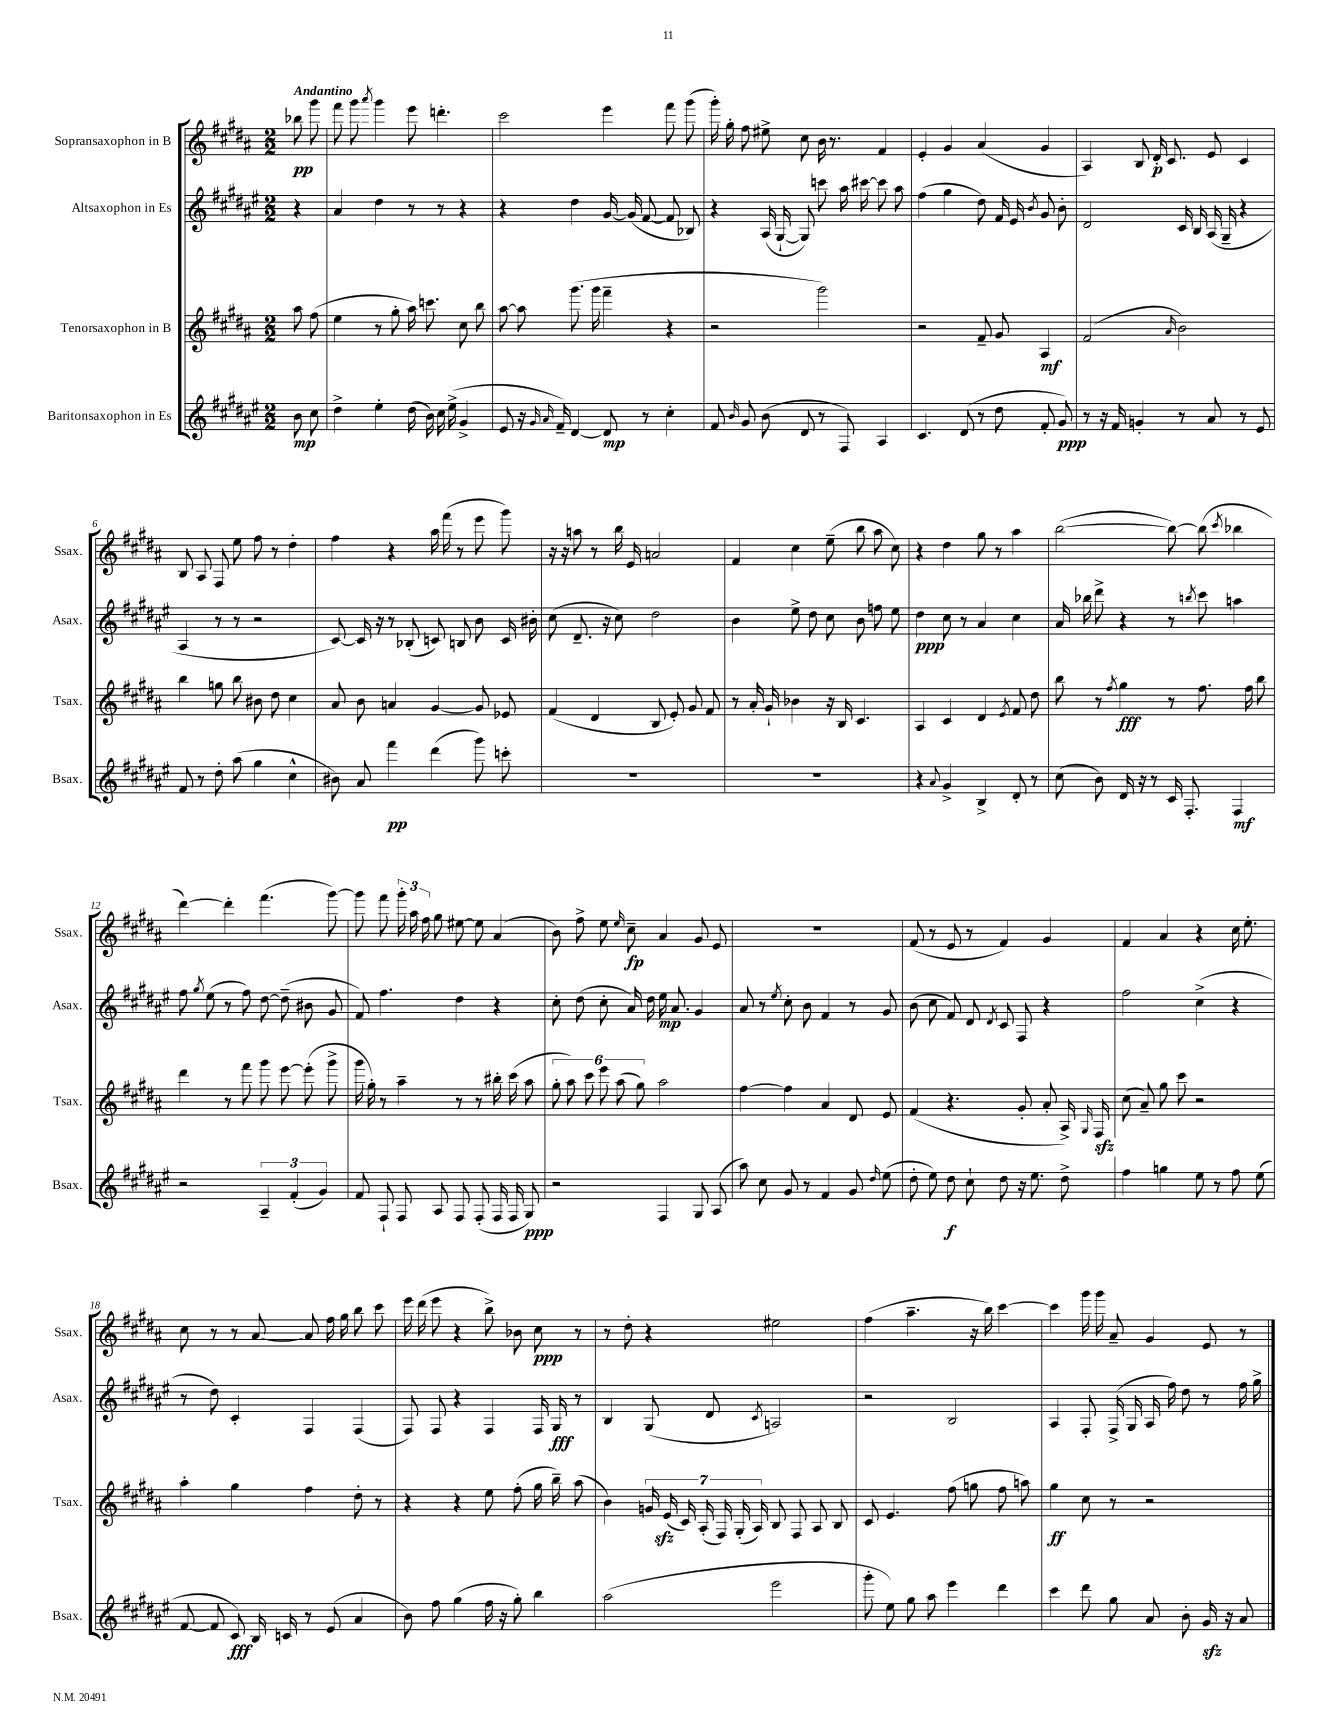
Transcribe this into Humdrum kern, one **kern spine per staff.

**kern	**dynam	**kern	**dynam	**kern	**dynam	**kern	**dynam
*part4	*part4	*part3	*part3	*part2	*part2	*part1	*part1
*staff4	*staff4	*staff3	*staff3	*staff2	*staff2	*staff1	*staff1
*I"Baritonsaxophon in Es	*	*I"Tenorsaxophon in B	*	*I"Altsaxophon in Es	*	*I"Sopransaxophon in B	*
*I'Bsax.	*	*I'Tsax.	*	*I'Asax.	*	*I'Ssax.	*
*clefG2	*	*clefG2	*	*clefG2	*	*clefG2	*
*k[f#c#g#d#a#e#]	*	*k[f#c#g#d#a#]	*	*k[f#c#g#d#a#e#]	*	*k[f#c#g#d#a#]	*
*M2/2	*	*M2/2	*	*M2/2	*	*M2/2	*
=	=	=	=	=	=	=	=
!	!	!	!	!	!	!LO:TX:a:B:t=Andantino	!
8b\	mp	8aa#\	.	4r	.	8bb-X\	pp
8cc#\	.	(8ff#\	.	.	.	8ggg#\	.
=1	=1	=1	=1	=1	=1	=1	=1
4dd#^\	.	4ee\	.	4a#/	.	8fff#\	.
.	.	.	.	.	.	8ggg#\	.
.	.	.	.	.	.	8qaaa#/	.
4ee#'\	.	8r	.	4dd#\	.	4ggg#\	.
.	.	8gg#'\	.	.	.	.	.
(16dd#\	.	16aa#\)	.	8r	.	8eee\	.
16b\)	.	8.cccn\	.	.	.	.	.
16cc#\	.	.	.	8r	.	4.dddn'\	.
(16ee#^\	.	.	.	.	.	.	.
4g#^/	.	8cc#\	.	4r	.	.	.
.	.	8bb\	.	.	.	.	.
=2	=2	=2	=2	=2	=2	=2	=2
8e#/	.	[8aa#\	.	4r	.	2ccc#\	.
16r	.	8aa#\]	.	.	.	.	.
16qqg#/	.	.	.	.	.	.	.
16qqa#/	.	.	.	.	.	.	.
16f#~/)	.	.	.	.	.	.	.
[4d#/	.	(8.ggg#\	.	4dd#\	.	.	.
.	.	16ggg#\	.	.	.	.	.
8d#/]	mp	4fff#~\	.	[16g#/	.	4eee\	.
.	.	.	.	(16g#/]	.	.	.
8r	.	.	.	[8f#/	.	.	.
4cc#'\	.	4r	.	8f#/]	.	8fff#\	.
.	.	.	.	8B-X/)	.	(8ggg#\	.
=3	=3	=3	=3	=3	=3	=3	=3
8f#/	.	2r	.	4r	.	16ggg#'\)	.
.	.	.	.	.	.	16gg#'\	.
16qqb/	.	.	.	.	.	.	.
8g#/	.	.	.	.	.	8ff#\	.
(8b\	.	.	.	(16A#/	.	8ee#X^\	.
.	.	.	.	[16G#`/	.	.	.
8d#/	.	.	.	8G#/])	.	8cc#\	.
8r	.	2ggg#\)	.	8cccn\	.	16b\	.
.	.	.	.	.	.	8.r	.
8F#/)	.	.	.	16aa#\	.	.	.
.	.	.	.	[16ccc#X\	.	.	.
4A#/	.	.	.	8ccc#\]	.	4f#/	.
.	.	.	.	8aa#\	.	.	.
=4	=4	=4	=4	=4	=4	=4	=4
4.c#/	.	2r	.	(4ff#\	.	4e'/	.
.	.	.	.	4gg#\	.	4g#/	.
(8d#/	.	.	.	.	.	.	.
8r	.	8f#~/	.	8dd#\)	.	(4a#/	.
8dd#\	.	8g#/	.	16f#/	.	.	.
.	.	.	.	16e#/	.	.	.
.	.	.	.	8qb/	.	.	.
8f#'/	.	4A#/	mf	8g#/	.	4g#/	.
8g#/)	ppp	.	.	8b'\	.	.	.
=5	=5	=5	=5	=5	=5	=5	=5
8r	.	(2f#/	.	2d#/	.	4A#/)	.
16r	.	.	.	.	.	.	.
16f#/	.	.	.	.	.	.	.
4gn'/	.	.	.	.	.	8B/	.
.	.	.	.	.	.	16d#'/	p
.	.	.	.	.	.	8.c#/	.
.	.	16qqa#/	.	.	.	.	.
8r	.	2b\)	.	16c#/	.	.	.
.	.	.	.	16B/	.	.	.
8a#/	.	.	.	(16A#/	.	8e/	.
.	.	.	.	16G#~/	.	.	.
8r	.	.	.	4r	.	4c#/	.
8e#/	.	.	.	.	.	.	.
!!LO:LB:g=z
=6	=6	=6	=6	=6	=6	=6	=6
8f#/	.	4bb\	.	4A#/	.	8B/	.
8r	.	.	.	.	.	8A#/	.
8dd#'\	.	8ggn\	.	8r	.	8F#/	.
(8aa#\	.	8bb\	.	8r	.	8ee\	.
4gg#\	.	8b#X\	.	2r	.	8ff#\	.
.	.	8dd#\	.	.	.	8r	.
4cc#^^\	.	4cc#\	.	.	.	4dd#'\	.
=7	=7	=7	=7	=7	=7	=7	=7
8b#X\)	.	8a#/	.	[8c#/)	.	4ff#\	.
8a#/	.	8b\	.	16c#/]	.	.	.
.	.	.	.	16r	.	.	.
4fff#\	pp	4an/	.	8r	.	4r	.
.	.	.	.	(8B-X'/	.	.	.
(4ddd#\	.	[4g#/	.	8cn/)	.	16aa#\	.
.	.	.	.	.	.	(16fff#\	.
.	.	.	.	8Bn/	.	8r	.
8ggg#\)	.	8g#/]	.	8b\	.	8eee\	.
8cccn'\	.	8e-X/	.	16c/	.	8ggg#\)	.
.	.	.	.	16b#X'\	.	.	.
=8	=8	=8	=8	=8	=8	=8	=8
1r	.	(4f#/	.	(8cc#\	.	16r	.
.	.	.	.	.	.	16r	.
.	.	.	.	8.d#~/	.	8aan\	.
.	.	4d#/	.	.	.	8r	.
.	.	.	.	16r	.	.	.
.	.	.	.	8cc#\)	.	16bb\	.
.	.	.	.	.	.	16e/	.
.	.	8B/	.	2dd#\	.	2an/	.
.	.	8e'/)	.	.	.	.	.
.	.	8g#/	.	.	.	.	.
.	.	8f#/	.	.	.	.	.
=9	=9	=9	=9	=9	=9	=9	=9
1r	.	8r	.	4b\	.	4f#/	.
.	.	16a#'/	.	.	.	.	.
.	.	16g#`/	.	.	.	.	.
.	.	4b-X\	.	8ee#^\	.	4cc#\	.
.	.	.	.	8dd#\	.	.	.
.	.	16r	.	8cc#\	.	(8ee~\	.
.	.	16B/	.	.	.	.	.
.	.	4.c#/	.	8b\	.	8bb\	.
.	.	.	.	8ffn\	.	8aa#\	.
.	.	.	.	8ee#\	.	8cc#\)	.
=10	=10	=10	=10	=10	=10	=10	=10
4r	.	4A#/	.	4dd#\	ppp	4r	.
8qqa#/	.	.	.	.	.	.	.
4g#^/	.	4c#/	.	8cc#\	.	4dd#\	.
.	.	.	.	8r	.	.	.
4B^/	.	4d#/	.	4a#/	.	8gg#\	.
.	.	.	.	.	.	8r	.
.	.	8qe/	.	.	.	.	.
8d#'/	.	8f#/	.	4cc#\	.	4aa#\	.
8r	.	8dd#\	.	.	.	.	.
=11	=11	=11	=11	=11	=11	=11	=11
(8cc#\	.	8bb\	.	16a#/	.	([2bb\	.
.	.	.	.	16bb-X\	.	.	.
8b\)	.	8r	.	8ddd#^\	.	.	.
.	.	8qff#/	.	.	.	.	.
16d#/	.	4gg#\	fff	4r	.	.	.
16r	.	.	.	.	.	.	.
8r	.	.	.	.	.	.	.
16c#/	.	8r	.	8r	.	8bb\_)	.
8.F#'/	.	.	.	.	.	.	.
.	.	.	.	8qbbn/	.	.	.
.	.	8.ff#\	.	8ccc#\	.	(8bb\]	.
.	.	.	.	.	.	8qccc#/	.
4F#/	mf	.	.	4aan\	.	4bb-X\	.
.	.	16ff#\	.	.	.	.	.
.	.	8bb\	.	.	.	.	.
!!LO:LB:g=z
=12	=12	=12	=12	=12	=12	=12	=12
2r	.	4ddd#\	.	8ff#\	.	[4ddd#\)	.
.	.	.	.	8qgg#/	.	.	.
.	.	.	.	(8ee#\	.	.	.
.	.	8r	.	8r	.	4ddd#'\]	.
.	.	8fff#\	.	8ff#\)	.	.	.
6A#~/	.	8ggg#\	.	[8dd#\	.	(4.fff#\	.
.	.	[8eee\	.	(8dd#~\]	.	.	.
(6f#'/	.	.	.	.	.	.	.
.	.	(8eee'\]	.	8b#X\	.	.	.
6g#/)	.	.	.	.	.	.	.
.	.	8ggg#^\	.	8g#/	.	[8ggg#\)	.
=13	=13	=13	=13	=13	=13	=13	=13
8f#/	.	16ggg#\	.	8f#/)	.	8ggg#\]	.
.	.	16gg#'\)	.	.	.	.	.
8F#`/	.	8r	.	4.ff#\	.	8fff#\	.
8F#/	.	4aa#~\	.	.	.	24ggg#'\	.
.	.	.	.	.	.	24aa#\	.
.	.	.	.	.	.	24ff#\	.
8A#/	.	.	.	.	.	8gg#\	.
8F#/	.	8r	.	4dd#\	.	[8ee#X\	.
(8F#'/	.	8r	.	.	.	8ee#\]	.
16F#/	.	16bb#X'\	.	4r	.	(4a#/	.
16F#/	.	(16ccc#\	.	.	.	.	.
8G#/)	ppp	8aa#\	.	.	.	.	.
=14	=14	=14	=14	=14	=14	=14	=14
2r	.	12gg#'\	.	8cc#'\	.	8b\)	.
.	.	12aa#\)	.	.	.	.	.
.	.	.	.	(8dd#\	.	8ff#^\	.
.	.	12ccc#\	.	.	.	.	.
.	.	12eee\	.	8cc#'\	.	8ee\	.
.	.	(12aa#\	.	.	.	.	.
.	.	.	.	.	.	16qqee/	.
.	.	.	.	16a#/)	.	8cc#~\	fp
.	.	12gg#\)	.	.	.	.	.
.	.	.	.	16dd#\	.	.	.
4F#/	.	2aa#\	.	16ee#\	mp	4a#/	.
.	.	.	.	8.a#/	.	.	.
8G#/	.	.	.	4g#/	.	8g#/	.
(8A#/	.	.	.	.	.	8e/	.
=15	=15	=15	=15	=15	=15	=15	=15
8aa#\)	.	[4ff#\	.	8a#/	.	1r	.
8cc#\	.	.	.	8r	.	.	.
.	.	.	.	8qee#/	.	.	.
8g#/	.	4ff#\]	.	8cc#'\	.	.	.
8r	.	.	.	8b\	.	.	.
4f#/	.	4a#/	.	4f#/	.	.	.
8g#/	.	8d#/	.	8r	.	.	.
16qqdd#/	.	.	.	.	.	.	.
(8ee#\	.	8e/	.	8g#/	.	.	.
=16	=16	=16	=16	=16	=16	=16	=16
8dd#'\	.	(4f#/	.	(8b\	.	(8f#/	.
8ee#\)	.	.	.	8cc#\	.	8r	.
8dd#\	f	4.r	.	8f#/)	.	8e/	.
8cc#`\	.	.	.	8d#/	.	8r	.
.	.	.	.	8qd#/	.	.	.
8dd#\	.	.	.	8c#/	.	4f#/)	.
16r	.	8g#'/	.	8F#/	.	.	.
8.ee#\	.	.	.	.	.	.	.
.	.	8a#'/	.	4r	.	4g#/	.
8dd#^\	.	16A#^/)	.	.	.	.	.
.	.	16qqG#/	.	.	.	.	.
.	.	16F#zz/	.	.	.	.	.
=17	=17	=17	=17	=17	=17	=17	=17
4ff#\	.	(8cc#\	.	2ff#\	.	4f#/	.
.	.	8a#~/)	.	.	.	.	.
4ggn\	.	8gg#\	.	.	.	4a#/	.
.	.	8ccc#\	.	.	.	.	.
8ee#\	.	2r	.	(4cc#^\	.	4r	.
8r	.	.	.	.	.	.	.
8ff#\	.	.	.	4r	.	16cc#\	.
.	.	.	.	.	.	8.ee'\	.
(8ee#\	.	.	.	.	.	.	.
!!LO:LB:g=z
=18	=18	=18	=18	=18	=18	=18	=18
[8f#/	.	4aa#'\	.	8r	.	8cc#\	.
8f#/]	.	.	.	8dd#\)	.	8r	.
8c#/)	fff	4gg#\	.	4c#'/	.	8r	.
16B/	.	.	.	.	.	[8a#/	.
16cn/	.	.	.	.	.	.	.
8r	.	4ff#\	.	4F#/	.	8a#/]	.
(8e#/	.	.	.	.	.	16ff#\	.
.	.	.	.	.	.	16gg#\	.
4a#/	.	8dd#'\	.	(4F#/	.	8bb\	.
.	.	8r	.	.	.	8ccc#\	.
=19	=19	=19	=19	=19	=19	=19	=19
8b\)	.	4r	.	8F#/)	.	16eee\	.
.	.	.	.	.	.	(16ddd#\	.
8ff#\	.	.	.	8F#/	.	8eee\	.
(4gg#\	.	4r	.	4r	.	4r	.
16ff#\	.	8ee\	.	4F#/	.	8bb^\)	.
16r	.	.	.	.	.	.	.
8gg#'\)	.	(8ff#'\	.	.	.	8b-X\	.
4bb\	.	16gg#\	.	16F#/	.	8cc#\	ppp
.	.	16bb~\)	.	16G#/	fff	.	.
.	.	(8aa#\	.	8r	.	8r	.
=20	=20	=20	=20	=20	=20	=20	=20
(2aa#\	.	4b\)	.	4B/	.	8r	.
.	.	.	.	.	.	8dd#'\	.
.	.	28gn/	.	(8G#/	.	4r	.
.	.	(28ezz/	.	.	.	.	.
.	.	28c#/)	.	.	.	.	.
.	.	(28A#'/	.	.	.	.	.
.	.	.	.	8d#/	.	.	.
.	.	28F#/)	.	.	.	.	.
.	.	(28G#'/	.	.	.	.	.
.	.	28A#/)	.	.	.	.	.
.	.	.	.	8qc#/	.	.	.
2eee#\	.	8B/	.	2An/)	.	2ee#X\	.
.	.	8F#/	.	.	.	.	.
.	.	8A#/	.	.	.	.	.
.	.	8B/	.	.	.	.	.
=21	=21	=21	=21	=21	=21	=21	=21
8ggg#'\	.	8c#/	.	2r	.	(4ff#\	.
8ee#\)	.	4.e/	.	.	.	.	.
8gg#\	.	.	.	.	.	4.aa#~\	.
8aa#\	.	.	.	.	.	.	.
4eee#\	.	(8ff#\	.	2B/	.	.	.
.	.	8ggn\	.	.	.	16r	.
.	.	.	.	.	.	16bb\)	.
4ddd#\	.	8ff#\	.	.	.	[4ccc#\	.
.	.	8aan\)	.	.	.	.	.
=22	=22	=22	=22	=22	=22	=22	=22
4ccc#\	.	4gg#\	ff	4A#/	.	4ccc#\]	.
8ddd#\	.	8cc#\	.	8F#'/	.	16ggg#\	.
.	.	.	.	.	.	16ggg#\	.
8gg#\	.	8r	.	(16F#^/	.	8a#~/	.
.	.	.	.	16G#/	.	.	.
8a#/	.	2r	.	16A#/	.	4g#/	.
.	.	.	.	16ff#\)	.	.	.
8b'\	.	.	.	8dd#\	.	.	.
16g#zz/	.	.	.	8r	.	8e/	.
16r	.	.	.	.	.	.	.
8a#/	.	.	.	16ff#\	.	8r	.
.	.	.	.	16gg#^\	.	.	.
==	==	==	==	==	==	==	==
*-	*-	*-	*-	*-	*-	*-	*-
